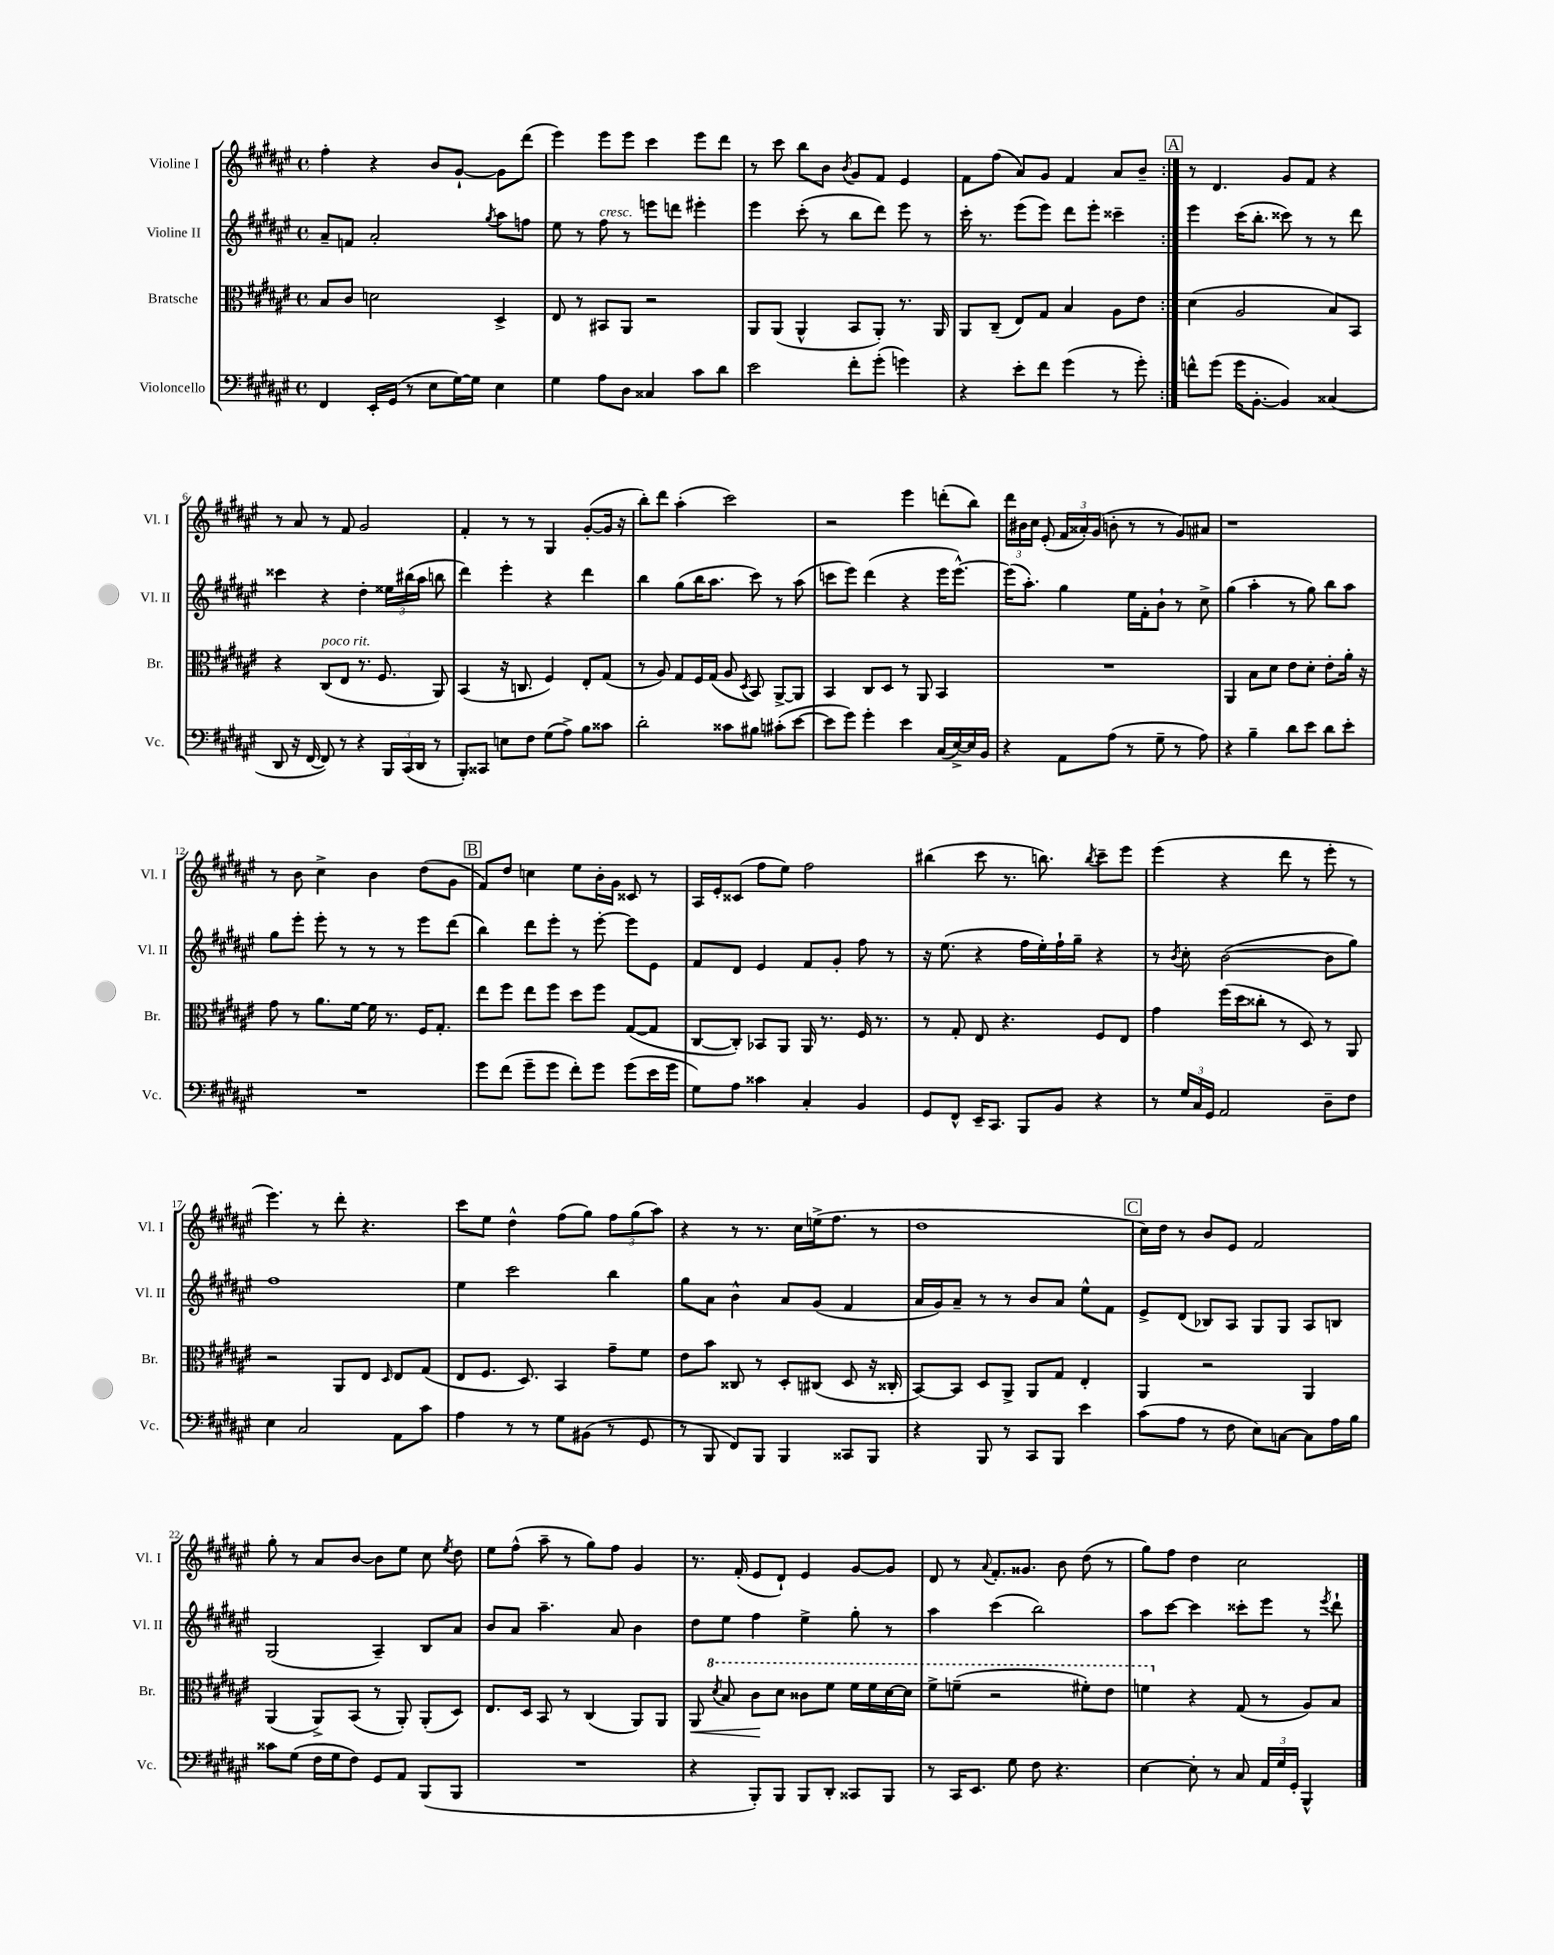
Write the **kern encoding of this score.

**kern	**kern	**kern	**kern
*staff4	*staff3	*staff2	*staff1
*clefF4	*clefC3	*clefG2	*clefG2
*k[f#c#g#d#a#e#]	*k[f#c#g#d#a#e#]	*k[f#c#g#d#a#e#]	*k[f#c#g#d#a#e#]
*M4/4	*M4/4	*M4/4	*M4/4
*met(c)	*met(c)	*met(c)	*met(c)
4FF#/	8B/L	8a#~/L	4ff#'\
.	8c#/J	8f/J	.
16EE#'/LL	2d\	2a#'/	4r
(16GG#/JJ	.	.	.
8r	.	.	.
8E#\L	.	.	8b/L
[16G#\L)	.	.	[8g#`/J
16G#\]JJ	.	.	.
.	.	8qgg#/	.
4E#\	4D#^/	8aa#\L	8g#\]L
.	.	8ff\J	(8ddd#\J
=	=	=	=
4G#\	8E#/	8ee#\	4eee#\)
.	8r	8r	.
8A#\L	8BB#/L	8ff#\	8eee#\L
8D#\J	8AA#/J	8r	8eee#\J
4C##/	2r	8eee\L	4ccc#\
.	.	8ddd\J	.
8c#\L	.	4eee#'\	8eee#\L
8d#\J	.	.	8ddd#\J
=	=	=	=
2e#\	8AA#/L	4eee#\	8r
.	(8AA#/J	.	8ccc#\
.	4AA#^^/	(8ccc#'\	8bb\L
.	.	8r	8b\J
.	.	.	8qb/
8f#'\L	8BB/L	8bb\L	8g#/L
(8g#'\J	8AA#'/J)	8ddd#\J)	8f#/J
4g\)	8.r	8eee#\	4e#/
.	.	8r	.
.	16AA#/	.	.
=	=	=	=
4r	8AA#/L	16ccc#'\	8f#\L
.	.	8.r	.
.	(8C#~/J	.	(8ff#\J
8e#'\L	8E#/L)	(8eee#\L	8a#/L)
8f#\J	8G#/J	8eee#\J)	8g#/J
(4g#\	4B/	8ddd#\L	4f#/
.	.	8eee#'\J	.
8r	8A#\L	4ccc##~\	8a#/L
8g#'\)	8e#\J	.	8b~/J
=:|!	=:|!	=:|!	=:|!
8f^^\L	(4d#\	4eee#\	8r
(8g#\J	.	.	4.d#/
16g#\LK	2A#/	(16ccc#\LK	.
[8.BB'\J	.	8.bb'\J	.
4BB/])	.	8ccc##\)	8g#/L
.	.	8r	8f#/J
(4C##/	8B/L)	8r	4r
.	8BB/J	8ddd#\	.
=	=	=	=
8DD#/	4r	4ccc##\	8r
16r	.	.	8a#/
[16FF#/	.	.	.
8FF#/])	(8C#/L	4r	8r
8r	8E#/J	.	8f#/
4r	8.r	4dd#'\	2g#/
.	8.F#/	.	.
24BBB/LL	.	24ee##\LL	.
(24CC#/	.	(24bb#\	.
24DD#/JJ	.	24aa#\JJ	.
8r	8AA#/)	8bb\	.
=	=	=	=
8BBB'/L)	(4BB/	4ddd#\)	4f#'/
8CC##/J	.	.	.
8E\L	16r	4eee#'\	8r
.	8.C/	.	.
8F#\J	.	.	8r
(8G#\L	4F#/)	4r	4G#/
8A#^\J)	.	.	.
8B\L	8E#'/L	4ddd#\	([8g#'/L
8c##\J	(8G#/J	.	16g#/]Jk
.	.	.	16r
=	=	=	=
2d#'\	8r	4bb\	8bb'\L)
.	8A#/)	.	8ddd#\J
.	8G#/L	(8gg#\L	(4aa#'\
.	16F#/L	16bb\K	.
.	(16G#/JJ	8.aa#\J	.
8c##\L	8A#/	.	2ccc#\)
.	8qD#/	.	.
8B#\J	8BB/)	8ccc#\)	.
(8c#'\L	[8AA#^/L	8r	.
[8e#\J	8AA#/]J	(8aa#\	.
=	=	=	=
8e#\]L	4BB/	8ccc\L	2r
8g#\J)	.	8eee#\J)	.
4g#'\	8C#/L	(4ddd#\	.
.	8D#/J	.	.
4e#\	8r	4r	4eee#\
.	8AA#/	.	.
(16C#/LL	4BB/	16eee#\LK	(8ddd'\L
[16E#^/)	.	[8.eee#^^\J)	.
16E#/]	.	.	8bb\J)
16BB/JJ	.	.	.
=	=	=	=
4r	1r	(16eee#\]LK	24ddd#\LL
.	.	.	24b#\
.	.	8.aa#'\J)	.
.	.	.	24cc#\JJ
.	.	.	(8e#'/
8AA#\L	.	4gg#\	24f#/LL
.	.	.	24a##'/)
.	.	.	(24g#/JJ
(8A#\J	.	.	8b'\
8r	.	16ee#\LL	8r
.	.	16f#'\J	.
8G#~\	.	8b`\J	8r
8r	.	8r	8g#/L)
8A#\)	.	8cc#^\	8a#/J
=	=	=	=
4r	4AA#/	(4gg#\	1r
4B~\	8B\L	4aa#'\	.
.	8d#\J	.	.
8d#\L	8e#\L	8r	.
8e#\J	8d#'\J	8gg#\)	.
8d#\L	8e#'\L	8bb\L	.
8e#'\J	16a#'\Jk	8aa#\J	.
.	16r	.	.
=	=	=	=
1r	8g#\	8gg#\L	8r
.	8r	8eee#'\J	8b\
.	8.a#\L	8eee#'\	4cc#^\
.	.	8r	.
.	[16f#\Jk	.	.
.	16f#\]	8r	4b\
.	8.r	.	.
.	.	8r	.
.	16F#/LK	8eee#\L	(8dd#\L
.	8.G#'/J	.	.
.	.	(8ddd#\J	8g#\J
=	=	=	=
8g#\L	8ee#\L	4bb\)	8f#/L)
(8f#\J	8ff#\J	.	8dd#/J
8g#~\L	8ee#\L	8ddd#\L	4cc\
8g#\J	8ff#\J	8eee#'\J	.
8f#'\L)	8dd#\L	8r	8ee#\L
8g#\J	8ff#\J	[8eee#'\	16b'\L
.	.	.	16g#\JJ
(8g#\L	([8G#/L	8eee#\]L	8c##/
16e#\L	8G#/]J	8e#\J	8r
16g#\JJ	.	.	.
=	=	=	=
8G#\L)	[8C#/L	8f#/L	16A#/LL
.	.	.	16e#'/J
8A#\J	8C#'/]J)	8d#/J	(8c##/J
4c##\	8BB-/L	4e#/	8ff#\L
.	8AA#/J	.	8ee#\J)
4C#'/	16AA#/	8f#/L	2ff#\
.	8.r	.	.
.	.	8g#'/J	.
4BB/	16F#/	8ff#\	.
.	8.r	.	.
.	.	8r	.
=	=	=	=
8GG#/L	8r	16r	(4bb#\
.	.	(8.ee#\	.
8FF#^^/J	8G#'/	.	.
16EE#~/LK	8E#/	4r	8ccc#\
8.CC#/J	.	.	.
.	4.r	.	8.r
8BBB/L	.	16ff#\LL	.
.	.	16ee#'\)	8.bb\)
8BB/J	.	16ff#`\	.
.	.	16gg#~\JJ	.
.	.	.	8qbb/
4r	8F#/L	4r	8ccc#~\L
.	8E#/J	.	8eee#\J
=	=	=	=
8r	4g#\	8r	(4eee#\
.	.	8qb/	.
24G#/LL	.	8cc#'\	.
24C#/	.	.	.
24GG#/JJ	.	.	.
2AA#/	(16ff#\LL	([2b\	4r
.	16dd#\J	.	.
.	8cc##'\J	.	.
.	8r	.	8ddd#\
.	8D#/)	.	8r
8D#~\L	8r	8b\]L	8eee#'\
8F#\J	8AA#/	8gg#\J)	8r
=	=	=	=
4E#\	2r	1ff#	4.eee#\)
2C#/	.	.	.
.	.	.	8r
.	8AA#/L	.	8ddd#'\
.	8E#/J	.	4.r
.	16qqD#/	.	.
8AA#\L	8E#/L	.	.
8c#\J	(8G#/J	.	.
=	=	=	=
4A#\	8E#/L	4ee#\	8ccc#\L
.	8.F#/J	.	8ee#\J
8r	.	2ccc#\	4dd#^^\
.	8.D#/)	.	.
8r	.	.	.
8G#\L	4BB/	.	(8ff#\L
(8BB#\J	.	.	8gg#\J)
8r	8g#~\L	4bb\	12ff#\L
.	.	.	(12gg#\
8GG#/	8f#\J	.	.
.	.	.	12aa#\J)
=	=	=	=
8r	8e#\L	8gg#\L	4r
8BBB/	8b\J	8a#\J	.
8FF#/L)	8C##/	4b^^\	8r
8BBB/J	8r	.	8.r
4BBB/	8D#'/L	8a#/L	.
.	.	.	16cc#\LL
.	(8C#/J	(8g#/J	(16ee^\J
.	.	.	8.ff#\J
8CC##/L	8D#/	4f#/	.
8BBB/J	16r	.	8r
.	16C##'/	.	.
=	=	=	=
4r	[8BB/L)	16a#/LL	1dd#
.	.	16g#/J)	.
.	8BB/]J	8a#~/J	.
8BBB/	8D#/L	8r	.
8r	8AA#^/J	8r	.
8CC#/L	8AA#/L	8b/L	.
8BBB/J	8G#/J	8a#/J	.
4e#\	4E#'/	8ee#^^\L	.
.	.	8f#\J	.
=	=	=	=
(8c#\L	4AA#/	8e#^/L	16cc#\LL)
.	.	.	16dd#\JJ
8A#\J	.	(8d#/J	8r
8r	2r	8B-/L)	8b/L
8F#\	.	8A#/J	8e#/J
8E#\L)	.	8G#/L	2f#/
[8C\J	.	8G#/J	.
8C\]L	4AA#/	8A#/L	.
16A#\L	.	8B/J	.
16B\JJ	.	.	.
=	=	=	=
8c##\L	(4AA#/	(2G#/	8gg#'\
(8G#\J	.	.	8r
16F#\LL	8AA#^/L)	.	8a#/L
16G#\J	.	.	.
8F#\J)	(8BB/J	.	[8b/J
8GG#/L	8r	4A#~/)	8b\]L
8AA#/J	8AA#'/)	.	8ee#\J
(8BBB/L	(8AA#'/L	8B/L	8cc#\
.	.	.	8qee#/
8BBB/J	8D#/J)	8a#/J	8dd#\
=	=	=	=
1r	8.E#/L	8b/L	8ee#\L
.	.	8a#/J	(8ff#^^\J
.	16D#/Jk	.	.
.	8BB/	4.aa#~\	8aa#~\
.	8r	.	8r
.	(4C#/	.	8gg#\L)
.	.	8a#/	8ff#\J
.	8AA#/L)	4b\	4g#/
.	8AA#/J	.	.
=	=	=	=
4r	8AA#/	8dd#\L	8.r
.	8qdd#/	.	.
.	8b/	8ee#\J	.
.	.	.	(16f#'/
8BBB'/L)	8cc#\L	4ff#\	8e#/L
8BBB/J	8dd#\J	.	8d#`/J)
8BBB/L	8cc##\L	4ee#^\	4e#/
8DD#'/J	8ff#\J	.	.
8CC##/L	16ff#\LL	8gg#'\	[8g#/L
.	16ff#\	.	.
8BBB/J	[16dd#\	8r	8g#/]J
.	16dd#\]JJ	.	.
=	=	=	=
8r	8ff#^\L	4aa#\	8d#/
16CC#/LK	(8ff~\J	.	8r
8.EE#/J	.	.	.
.	.	.	8qqa#/
.	2r	(4ccc#\	8.f#'/L
8G#\	.	.	.
.	.	.	8.g##/J
8F#\	.	2bb\)	.
4.r	.	.	8b\
.	8ff#'\L)	.	(8dd#\
.	8ee#\J	.	8r
=	=	=	=
[4E#\	4ff\	8aa#\L	8gg#\L)
.	.	[8ccc#\J	8ff#\J
8E#'\]	4r	4ccc#\]	4dd#\
8r	.	.	.
8C#/	(8G#/	8ccc##'\L	2cc#\
24AA#/LL	8r	8eee#\J	.
24G#/	.	.	.
24GG#'/JJ	.	.	.
4BBB^^/	8A#/L)	8r	.
.	.	8qeee#/	.
.	8B/J	8ddd#`\	.
==	==	==	==
*-	*-	*-	*-
